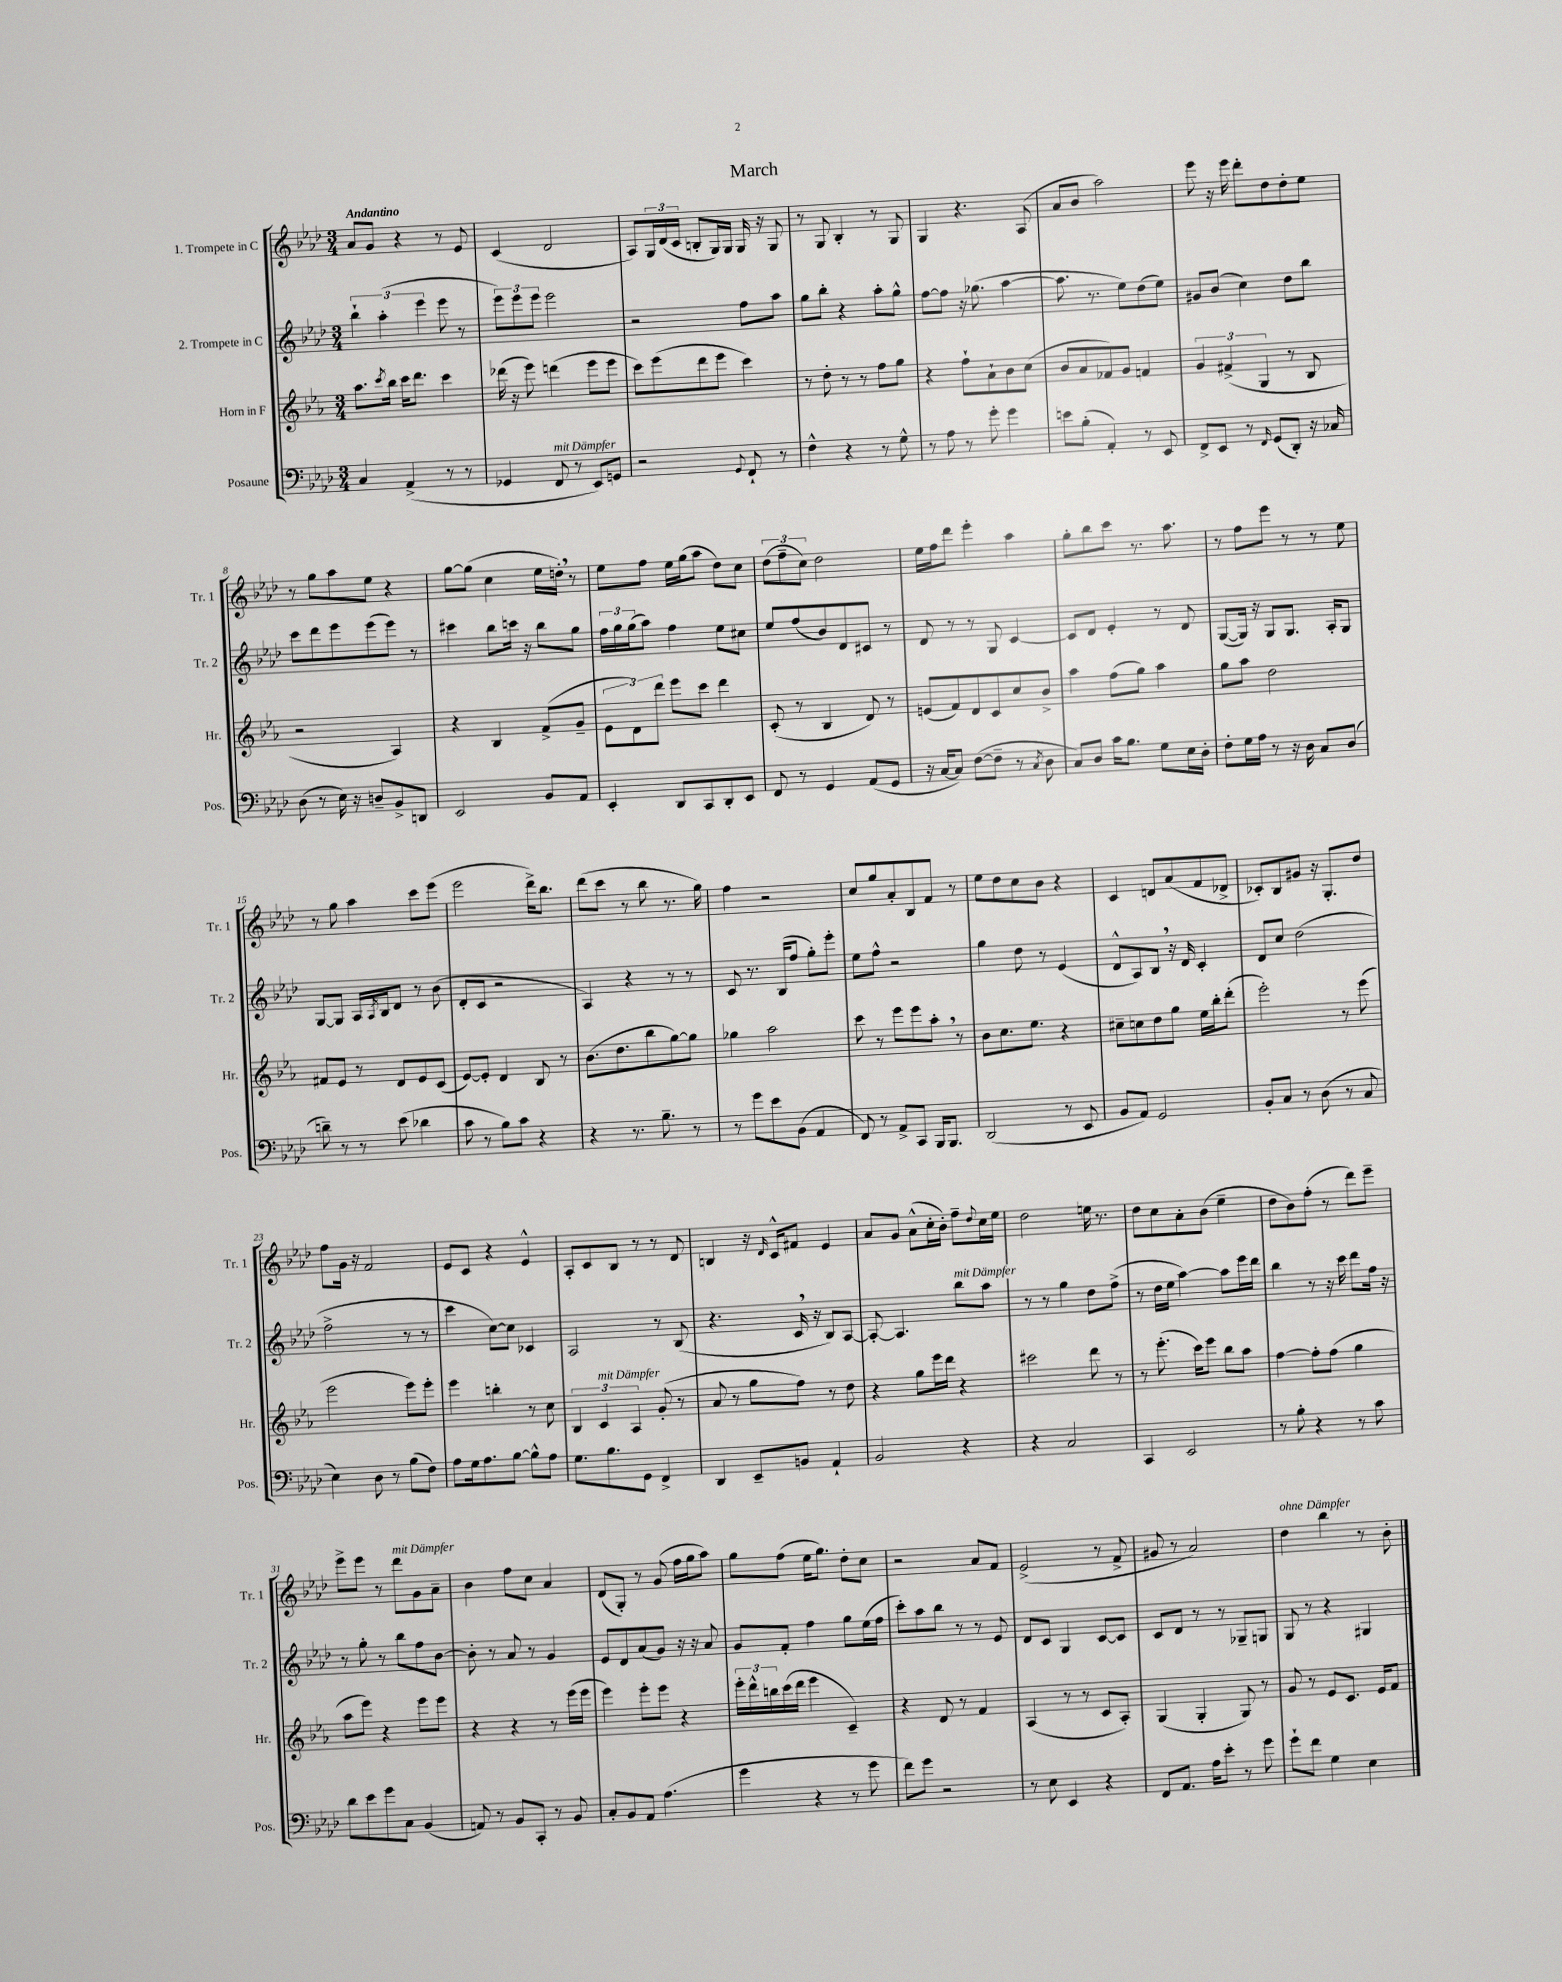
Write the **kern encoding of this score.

**kern	**kern	**kern	**kern
*staff4	*staff3	*staff2	*staff1
*clefF4	*clefG2	*clefG2	*clefG2
*k[b-e-a-d-]	*k[b-e-a-]	*k[b-e-a-d-]	*k[b-e-a-d-]
*M3/4	*M3/4	*M3/4	*M3/4
4C	8.aa-	6bb-`	8a-
.	.	.	8g
.	.	(6aa-'	.
.	8qccc	.	.
.	16bb-	.	.
(4AA-^	16ccc	.	4r
.	8.ddd	.	.
.	.	6eee-	.
8r	4ccc	8eee-	8r
8r	.	8r	8e-
=	=	=	=
4GG-	(16ddd-	12eee-)	(4c
.	16r	.	.
.	.	12eee-	.
.	8eee-)	.	.
.	.	12eee-	.
8FF	(4ddd	2eee-	2d-
8r	.	.	.
8EE-)	8eee-	.	.
8GG	8eee-	.	.
=	=	=	=
2r	8ccc)	2r	8A-)
.	(8eee-	.	24G
.	.	.	(24d-
.	.	.	24c
.	8ddd	.	8B'
.	8eee-	.	16G)
.	.	.	16G
8qqGG	.	.	.
8FF`	4ccc)	8ff	16G
.	.	.	16r
8r	.	8aa-	8G
=	=	=	=
4F^^	8r	8gg	8r
.	8dd'	8bb-'	8G
4r	8r	4r	4B-'
.	8r	.	.
8r	8ff	8aa-'	8r
8G^^	8gg	8gg^^	8G
=	=	=	=
8r	4r	[8ff	4G
8A-	.	8ff]	.
8r	8ff`	16r	4.r
.	.	(8.gg-	.
8g'	8a-`	.	.
4g	8b-	[4aa-	.
.	(8cc	.	(8A-
=	=	=	=
8e	8b-	8.aa-]	8a-
(8B-'	8a-	.	8b-
.	.	8.r	.
4AA-')	8f-)	.	2aa-)
.	8g	8ee-)	.
8r	4f	(8dd-	.
8EE-	.	8ee-)	.
=	=	=	=
8FF^	6g	8g#	8eee-
8EE-	.	(8b-	16r
.	(6f#^	.	.
.	.	.	16eee-
8r	.	4cc)	8ddd-'
.	6G	.	.
16qqFF	.	.	.
(8GG	.	.	8dd-
8DD-')	8r	8dd-	8dd-'
16r	8B-	8bb-	8ee-
16C-	.	.	.
=	=	=	=
(8D-	2r	8ccc	8r
8r	.	8ddd-	8gg
16E-)	.	8eee-	8aa-
16r	.	.	.
8D~	.	(8eee-	8ee-
8BB-^	4A-)	8eee-)	4r
8DD	.	8r	.
=	=	=	=
2EE-	4r	4ccc#	[8gg
.	.	.	(8gg]
.	4B-	8bb-	4cc
.	.	16ccc	.
.	.	16r	.
8BB-	(8f^	8bb-	16ee-
.	.	.	16dd')
8AA-	8g~	8gg	8r
=	=	=	=
4EE-'	12e-	24ff	8ee-
.	.	24gg	.
.	12d)	(24gg	.
.	.	8aa-)	8ff
.	12ddd	.	.
8DD-	8eee-	4ff	16ee-
.	.	.	(16gg
8CC	8ccc	.	8aa-
8DD-'	4ddd	8ee-	8dd-)
8EE-	.	8cc#	8cc
=	=	=	=
8FF	(8c'	8ee-	(12dd-
.	.	.	12ff~
8r	8r	(8ff	.
.	.	.	12cc)
4GG	4B-	8b-)	2dd-
.	.	8d-	.
(8AA-	8d)	8c#	.
8GG	8r	8r	.
=	=	=	=
16r	(8e	8d-	16ee-
[16C	.	.	16ff
8C])	8f)	8r	8ddd-
([8F	8d	8r	4eee-'
8F~]	8c	8G	.
8r	8cc	[4c	4aa-
8qC	.	.	.
8D-	8b-^	.	.
=	=	=	=
8C)	4aa-	8c]	8gg'
8D-	.	8d-	8bb-
16c	(8ff	4e-'	8ccc
8.B-	.	.	.
.	8gg)	.	8.r
8G	4aa-	8r	.
.	.	.	8.aa-
16E-	.	8d-	.
16D-'	.	.	.
=	=	=	=
8F'	8gg	([8G	8r
16G	8aa-	16G])	8ff
16A-	.	16r	.
8r	2dd	8G	8eee-
16r	.	8.G	8r
16D-	.	.	.
8C	.	.	8r
.	.	16A-'	.
(8D-	.	8G	8ee-
=	=	=	=
8d~)	8f#	[8G	8r
8r	8e-	8G]	8gg
8r	8r	16A-	4aa-
.	.	8qA-	.
.	.	16B-	.
(8e-	8d	8d-	.
4d-	8e-	8r	8ccc
.	(8c	(8b-	(8eee-
=	=	=	=
8c	[8e-)	8d-'	2eee-
8r	8e-']	8c	.
8B-)	4d	2r	.
8c	.	.	.
4r	8B-	.	16ddd-^)
.	.	.	8.bb-
.	8r	.	.
=	=	=	=
4r	(8.b-	4A-)	(8ddd-
.	.	.	8ccc
.	8.dd	.	.
8.r	.	4r	8r
.	8bb-	.	8bb-
8.B-~	.	.	.
.	[8gg)	8r	8.r
8r	8gg]	8r	.
.	.	.	16gg)
=	=	=	=
8r	4gg-	8c	4ff
8g	.	8.r	.
8e-	2aa-	.	2r
.	.	(16B-	.
(8BB-	.	8ff	.
4AA-	.	8gg')	.
.	.	8eee-'	.
=	=	=	=
8FF)	8ccc	8ee-	8cc
8r	8r	8ff^^	8gg
8AA-^	8eee-	2r	8a-'
8CC	8eee-	.	8B-
16BBB-	8aa-'	.	8f
8.BBB-	.	.	.
.	8r	.	8r
=	=	=	=
(2DD-	8b-	4gg	8ee-
.	8.cc	.	8dd-
.	.	8dd-	8cc
.	8.ee-	.	.
.	.	8r	8b-
8r	4r	(4e-	4r
8EE-	.	.	.
=	=	=	=
8BB-	8cc#~	8d-^^	4c
8AA-)	8cc	8A-)	.
2GG	8dd	8B-	8d
.	8gg	16r	(8a-
.	.	16d-	.
.	16ee-	4c'	8f
.	16bb-'	.	.
.	(8ddd'	.	8d-^
=	=	=	=
8BB-'	2eee-')	8d-	8c-')
8C	.	8cc	8B-
8r	.	(2dd-	8g#
(8D-	.	.	16r
.	.	.	8.G'
8r	8r	.	.
8C	(8eee-	.	8dd-
=	=	=	=
4E-)	2eee-	2ff^	8ff
.	.	.	16g
.	.	.	16r
8D-	.	.	2f
8r	.	.	.
(8B-	8eee-)	8r	.
8F)	8eee-'	8r	.
=	=	=	=
8A-	4eee-	4ccc	8e-
16G	.	.	8c
8.A-	.	.	.
.	4bb'	[8cc)	4r
[8B-	.	8cc]	.
8B-^^]	8r	4c-	4e-^^
8A-	8cc	.	.
=	=	=	=
8.G	6B-	2A-	8A-'
.	.	.	8c
.	6c	.	.
8.B-	.	.	.
.	.	.	8B-
.	6A-	.	.
8GG	.	.	8r
4FF^	(8g'	8r	8r
.	8r	(8B-	8d-
=	=	=	=
4DD-	8a-	4.r	4B
.	8r	.	.
8EE-~	8gg	.	16r
.	.	.	16qqd-
.	.	.	16c^^
8BB	8ff)	16c	8f#
.	.	16r	.
4AA-`	8r	8B-)	4e-
.	8dd	[8A-	.
=	=	=	=
2BB-	4r	8A-'_	8a-
.	.	4.A-]	8g
.	8gg	.	(8a-^^
.	16eee-	.	16cc'
.	16ddd	.	16b-')
4r	4r	8bb-	8ff~
.	.	.	8qqdd-
.	.	8aa-	16cc
.	.	.	16ee-
=	=	=	=
4r	2ccc#	8r	2dd-
.	.	8r	.
2C	.	4gg	.
.	8ddd	8dd-	16ee
.	.	.	8.r
.	8r	(8ff^	.
=	=	=	=
4CC	8r	8r	8dd-
.	(8.eee-'	16dd-	8cc
.	.	16ee-	.
2EE-	.	[4aa-)	8a-'
.	16ccc)	.	.
.	8eee-	.	(8b-
.	8bb-	8aa-]	4ee-~
.	8aa-	16eee-	.
.	.	16ddd-	.
=	=	=	=
8r	[4ff	4bb-	8dd-
8B-'	.	.	8b-)
4r	8ff']	8r	(8ff'
.	(8ff	16r	8r
.	.	16ccc	.
8r	4gg	8ddd-	8ddd-)
8c	.	16ff	8eee-~
.	.	16r	.
=	=	=	=
8d-	8aa-	8r	8eee-^
8e-	8eee-)	8gg'	8eee-
8g	4r	8r	8r
8C	.	8bb-	8ddd-
(4BB-	8eee-	8ff	8g
.	8eee-	[8b-	8a-~
=	=	=	=
8AA)	4r	8b-']	4b-
8r	.	8r	.
8BB-	4r	8a-	8ff
8CC'	.	8r	8cc
8r	8r	4g	4a-
8BB-	(16eee-	.	.
.	16eee-	.	.
=	=	=	=
8C'	4eee-)	8e-	(8d-
8BB-	.	8d-	8G')
8AA-	8eee-'	(8a-	8r
(4.A-	8eee-	8g)	(8g
.	4r	16r	16ff
.	.	16r	16gg
.	.	8a-	8aa-)
=	=	=	=
4g	24eee-'	8g	8gg
.	24ddd^^	.	.
.	24bb	.	.
.	(16ccc	8f'	(8ff
.	16ddd	.	.
4r	4eee-	4ff	16ee-
.	.	.	8.gg)
8r	4c~)	8gg	8dd-'
8g	.	(16ee-	8cc
.	.	16ff	.
=	=	=	=
8f)	4r	8ccc')	2r
8g	.	8aa-	.
2r	8d	8bb-	.
.	8r	8r	.
.	4f	8r	8a-
.	.	8e-	8f
=	=	=	=
8r	(4A-	8d-	(2e-^
8E-	.	8c	.
4EE-	8r	4G	.
.	8r	.	.
4r	8c	[8c	8r
.	8A-')	8c]	8f^
=	=	=	=
8FF	(4G	8c	8g#
8.AA-	.	8d-	8r
.	4G'	8r	2a-)
16A-	.	.	.
8e-'	.	8r	.
8r	8G)	8G-~	.
8g	8r	8G	.
=	=	=	=
8g`	8g	8G	4dd-
8f	8r	8r	.
4G	8e-	4r	4bb-
.	8.c	.	.
4E-	.	4G#	8r
.	16e-	.	.
.	8f	.	8b-'
==	==	==	==
*-	*-	*-	*-
